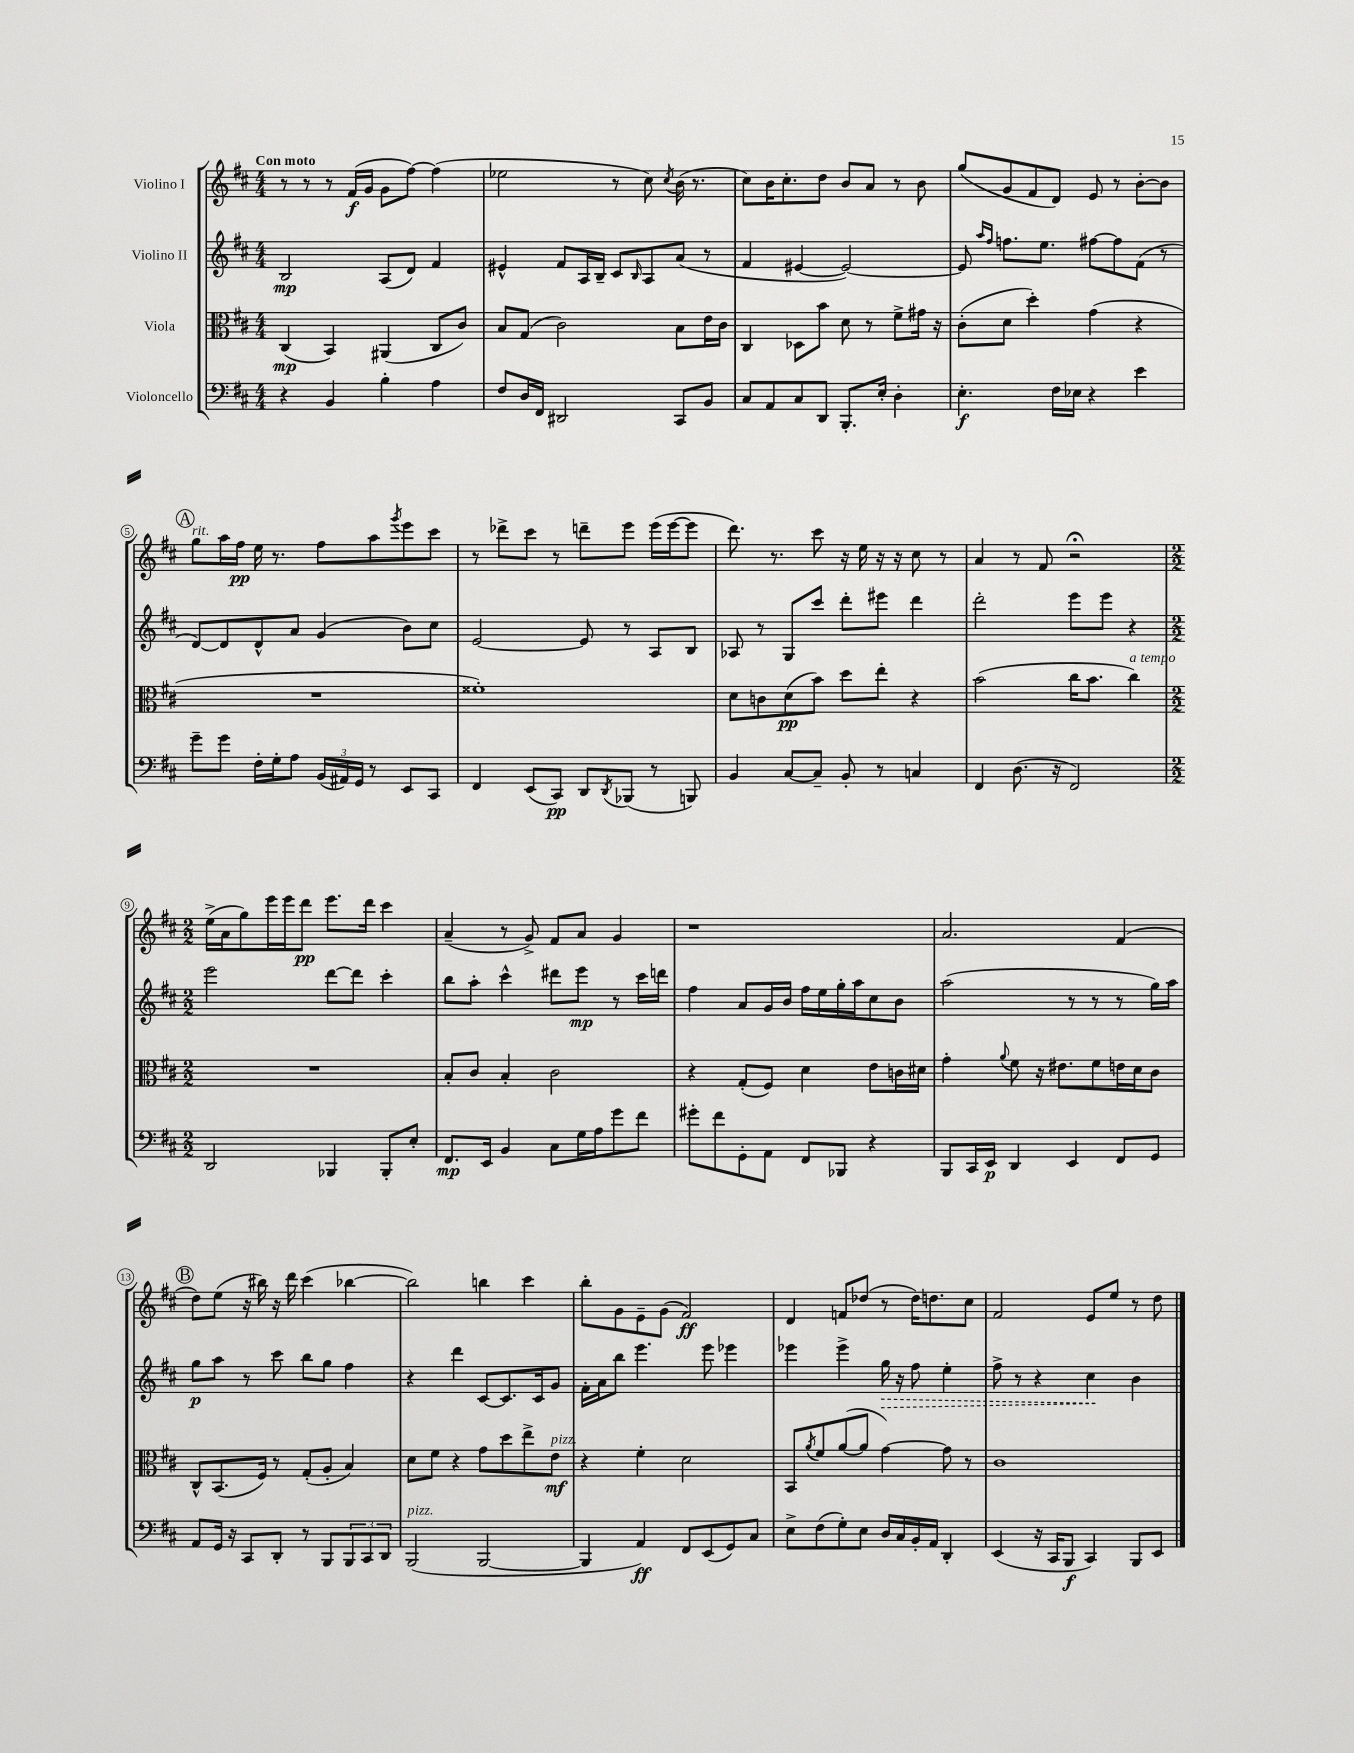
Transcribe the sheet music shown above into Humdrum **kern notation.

**kern	**kern	**kern	**kern
*staff4	*staff3	*staff2	*staff1
*clefF4	*clefC3	*clefG2	*clefG2
*k[f#c#]	*k[f#c#]	*k[f#c#]	*k[f#c#]
*M4/4	*M4/4	*M4/4	*M4/4
4r	(4C#/	2B/	8r
.	.	.	8r
4BB/	4BB/)	.	8r
.	.	.	(16f#/LL
.	.	.	16g/JJ
4B'\	(4AA#/	(8A/L	8g\L
.	.	8d/J)	[8ff#\J)
4A\	8C#/L	4f#/	(4ff#\]
.	8c#/J)	.	.
=	=	=	=
8F#/L	8B/L	4e#^^/	2ee-\
16D/L	(8G/J	.	.
16FF#/JJ	.	.	.
2DD#/	2c#\)	8f#/L	.
.	.	16A/L	.
.	.	16B~/JJ	.
.	.	8c#/L	8r
.	.	16qqB/	.
.	.	8A/	8cc#\)
.	.	.	8qcc#/
8CC#/L	8B\L	(8a/J	(16b\
.	.	.	8.r
8BB/J	16e\L	8r	.
.	16c#\JJ	.	.
=	=	=	=
8C#/L	4C#/	4f#/	8cc#\L)
8AA/	.	.	16b\K
.	.	.	8.cc#'\
8C#/	8D-\L	[4e#/	.
8DD/J	8b\J	.	8dd\J
8.BBB'/L	8d\	2e#/_)	8b/L
.	8r	.	8a/J
16E'/Jk	.	.	.
4D'\	8f#^\L	.	8r
.	16g#\Jk	.	8b\
.	16r	.	.
=	=	=	=
4.E'\	(8c#'\L	8e#/]	(8gg/L
.	.	16qqaa/LL	.
.	.	16qqff#/JJ	.
.	8d\J	8.ff\L	8g/
.	4dd'\)	.	8f#/
.	.	8.ee\J	.
16F#\LL	.	.	8d/J)
16E-\JJ	.	.	.
4r	(4g\	[8ff#\L	8e/
.	.	8ff#\]	8r
4e\	4r	(8f#\J	[8b'\L
.	.	8r	8b\]J
=	=	=	=
8g~\L	1r	[8d/L)	8gg\L
8g\J	.	8d/]	16aa\L
.	.	.	16ff#\JJ
16F#'\LL	.	8d^^/	16ee\
16G'\J	.	.	8.r
8A\J	.	8a/J	.
(24BB/LL	.	(4g/	8ff#\L
24AA#/)	.	.	.
24GG/JJ	.	.	.
8r	.	.	8aa\
.	.	.	8qggg/
8EE/L	.	8b\L)	8eee\
8CC#/J	.	8cc#\J	8ccc#\J
=	=	=	=
4FF#/	1f##')	[2e/	8r
.	.	.	8ddd-^\L
(8EE/L	.	.	8ccc#\J
8CC#/J)	.	.	8r
8DD/L	.	8e/]	8ddd~\L
8qDD/	.	.	.
(8BBB-/J	.	8r	8eee\J
8r	.	8A/L	(16eee\LL
.	.	.	[16eee\J
8BBB/)	.	8B/J	8eee\]J
=	=	=	=
4BB/	8d\L	8A-/	8.ddd\)
.	8c\	8r	.
.	.	.	8.r
[8C#/L	(8d\	8G/L	.
8C#~/]J	8b\J)	8ccc#/J	8ccc#\
8BB'/	8dd\L	8ddd'\L	16r
.	.	.	16ee\
8r	8ee'\J	8eee#\J	16r
.	.	.	16r
4C/	4r	4ddd\	8cc#\
.	.	.	8r
=	=	=	=
4FF#/	(2b\	2ddd'\	4a/
(8.D\	.	.	8r
.	.	.	8f#/
16r	.	.	.
2FF#/)	16cc#\LK	8eee\L	2r;
.	8.b\J	.	.
.	.	8eee\J	.
.	4cc#\)	4r	.
=	=	=	=
*M2/2	*M2/2	*M2/2	*M2/2
2DD/	1r	2eee\	(16ee^\LL
.	.	.	16a\J
.	.	.	8gg\)
.	.	.	16eee\L
.	.	.	16eee\J
.	.	.	8ddd\J
4BBB-/	.	[8ddd\L	8.eee\L
.	.	8ddd\]J	.
.	.	.	16ddd\Jk
8BBB-'/L	.	4ccc#'\	4ccc#\
8E'/J	.	.	.
=	=	=	=
8.FF#/L	8B'/L	8bb\L	(4a~/
.	8c#/J	8aa'\J	.
16EE/Jk	.	.	.
4BB/	4B'/	4ccc#^^\	8r
.	.	.	8g^/)
8C#\L	2c#\	8ddd#\L	8f#/L
16G\L	.	8eee\J	8a/J
16A\J	.	.	.
8g\	.	8r	4g/
8f#\J	.	16ccc#\LL	.
.	.	16ddd\JJ	.
=	=	=	=
8g#'\L	4r	4ff#\	1r
8f#\	.	.	.
8GG'\	(8G'/L	8a/L	.
8AA\J	8F#/J)	16g/L	.
.	.	16b/JJ	.
8FF#/L	4d\	16ff#\LL	.
.	.	16ee\	.
8BBB-/J	.	16gg'\	.
.	.	16aa\J	.
4r	8e\L	8cc#\	.
.	16c\L	8b\J	.
.	16d#\JJ	.	.
=	=	=	=
8BBB/L	4g'\	(2aa\	2.a/
16CC#/L	.	.	.
16EE/JJ	.	.	.
.	8qqa/	.	.
4DD/	8f#\	.	.
.	16r	.	.
.	8.e#\L	.	.
4EE/	.	8r	.
.	8f#\	8r	.
8FF#/L	16e\L	8r	(4f#/
.	16d\J	.	.
8GG/J	8c#\J	16gg\LL)	.
.	.	16aa\JJ	.
=	=	=	=
8AA/L	8C#^^/L	8gg\L	8dd\L)
16GG/Jk	(8.BB/	8aa\J	(8ee\J
16r	.	.	.
8CC#/L	.	8r	16r
.	16F#/Jk)	.	16bb#\)
8DD'/J	8r	8ccc#\	16r
.	.	.	16ddd\
8r	(8G'/L	8bb\L	(4ccc#\
8BBB/L	8A'/J	8gg\J	.
12BBB/	4B/)	4ff#\	[4bb-\
12CC#/	.	.	.
12DD/J	.	.	.
=	=	=	=
(2BBB/	8d\L	4r	2bb-\])
.	8f#\J	.	.
.	4r	4ddd\	.
[2BBB/	8g\L	[8c#/L	4bb\
.	8dd\	8.c#/]	.
.	8ee^\	.	4ccc#\
.	.	16c#/k	.
.	8e\J	8g/J	.
=	=	=	=
4BBB/]	4r	16f#'\LL	8bb'\L
.	.	16a\J	.
.	.	8bb\J	8g\
4AA/)	4f#'\	4.eee\	8e~\
.	.	.	(8g\J
8FF#/L	2d\	.	2f#/)
(8EE/	.	8eee\	.
8GG/)	.	4eee-\	.
8C#/J	.	.	.
=	=	=	=
8E^\L	8BB/L	4eee-\	4d/
.	8qa/	.	.
(8F#\	8f#/	.	.
8G'\)	([8a/	4eee-^\	8f/L
8E\J	8a/]J	.	(8dd-/J
16D/LL	[4g\)	16gg\	8r
16C#/	.	16r	.
16BB'/	.	8ff#\	16dd-\LK)
16AA/JJ	.	.	8.dd\
4DD'/	8g\]	4ee'\	.
.	8r	.	8cc#\J
=	=	=	=
(4EE/	1c#	8ff#^\	2f#/
.	.	8r	.
16r	.	4r	.
16CC#/LK	.	.	.
8BBB/J	.	.	.
4CC#/)	.	4cc#\	8e/L
.	.	.	8ee/J
8BBB/L	.	4b\	8r
8EE/J	.	.	8dd\
==	==	==	==
*-	*-	*-	*-
